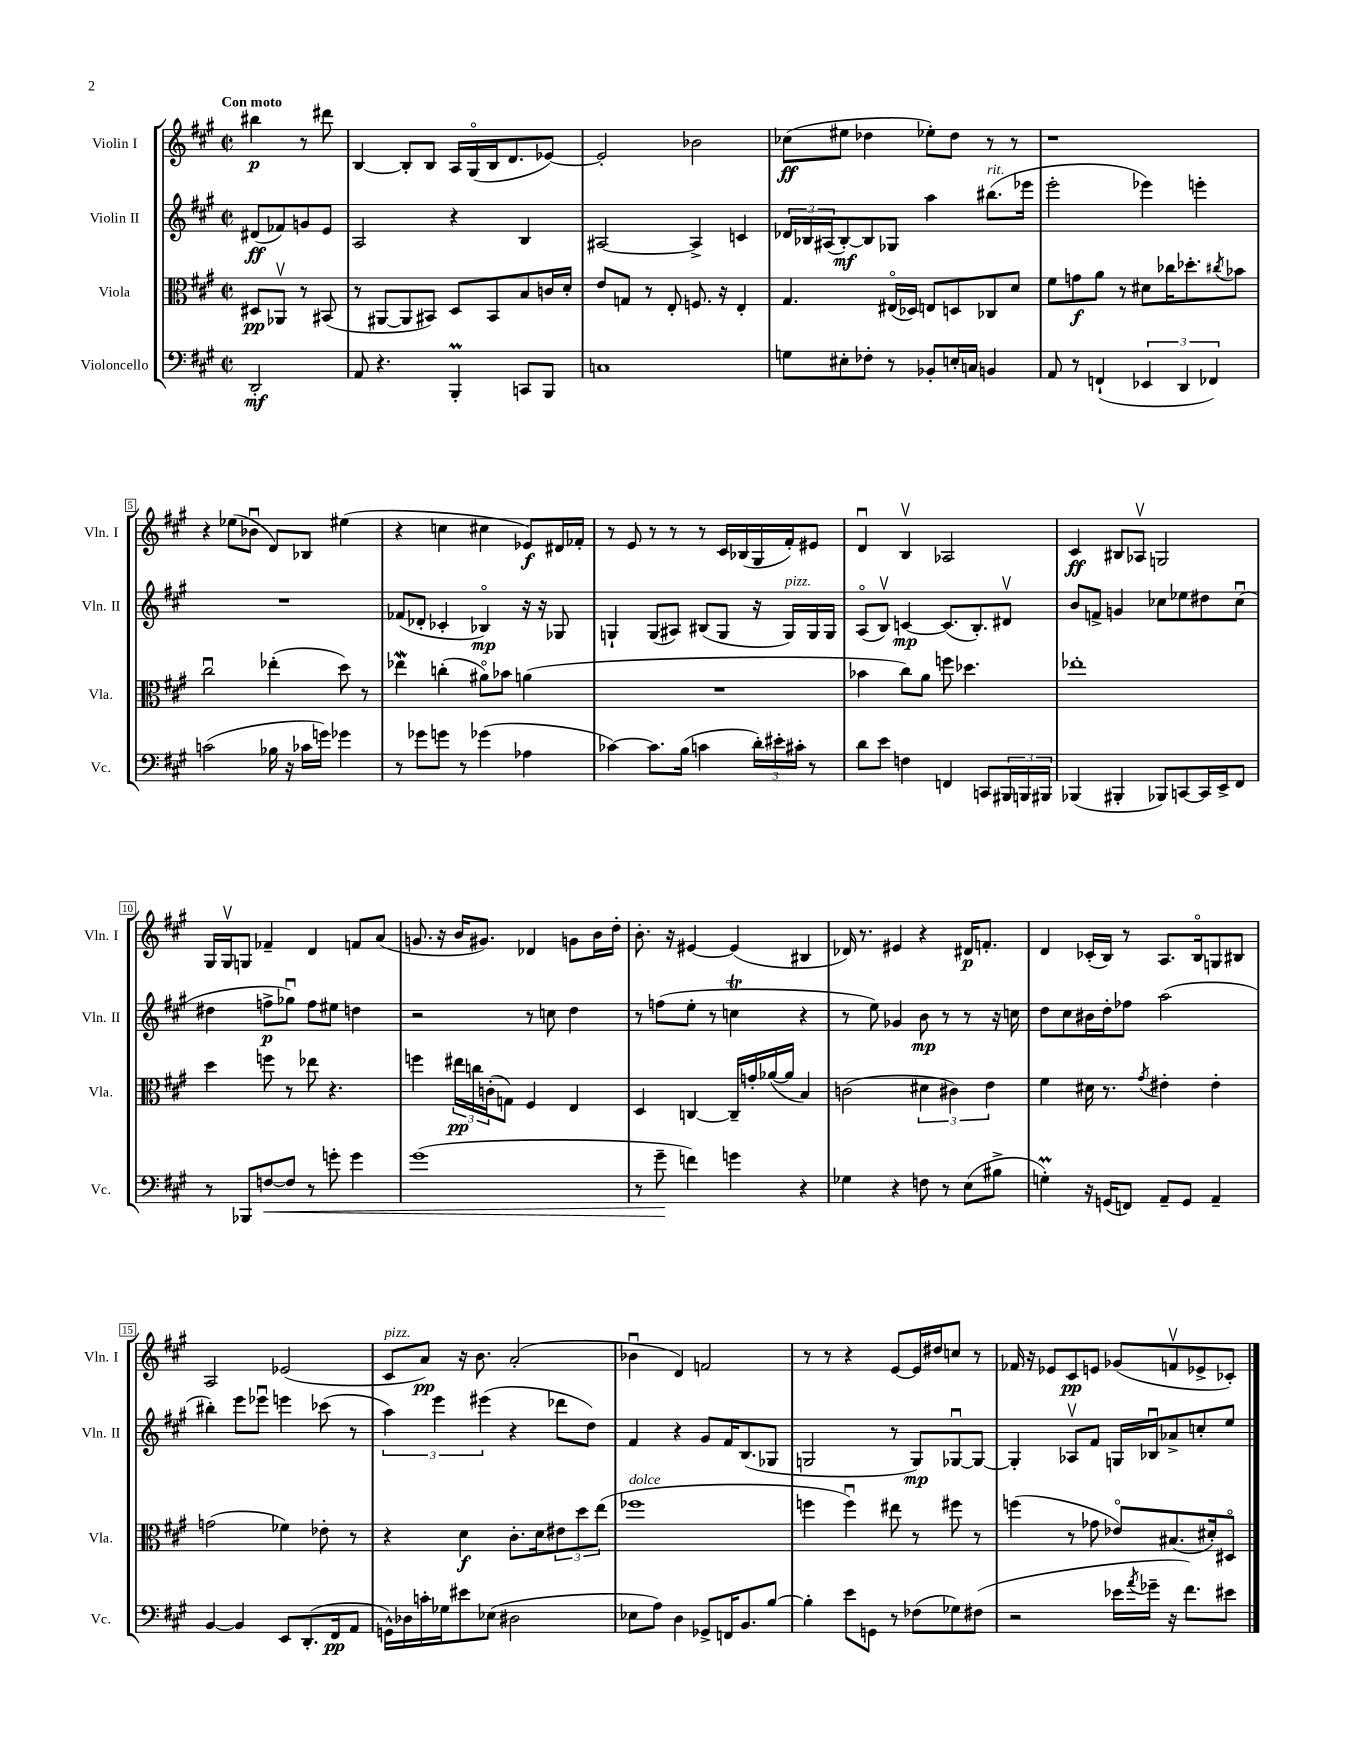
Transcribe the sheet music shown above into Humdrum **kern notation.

**kern	**kern	**kern	**kern
*staff4	*staff3	*staff2	*staff1
*clefF4	*clefC3	*clefG2	*clefG2
*k[f#c#g#]	*k[f#c#g#]	*k[f#c#g#]	*k[f#c#g#]
*M2/2	*M2/2	*M2/2	*M2/2
*met(c|)	*met(c|)	*met(c|)	*met(c|)
2DD'	8D#	(8d#	4bb#
.	8AA-v	8f-)	.
.	8r	8g	8r
.	(8BB#	8e	8ddd#
=	=	=	=
8AA	8r	2A	[4B
4.r	[8AA#	.	.
.	8AA#]	.	8B']
.	8BB#)	.	8B
4BBB'	8D	4r	16A
.	.	.	(16G#o
.	8BB#	.	16B
.	.	.	8.d
8CC	8B	4B	.
8BBB	16c	.	[8e-)
.	16d'	.	.
=	=	=	=
1C	8e	[2A#	2e-']
.	8G	.	.
.	8r	.	.
.	8E'	.	.
.	8.F	4A#^]	2b-
.	16r	.	.
.	4E'	4c	.
=	=	=	=
8G	4.G#	24d-	(8cc-
.	.	24B-	.
.	.	(24A#	.
8E#'	.	[8B-')	8ee#
8F-'	.	8B-]	4dd-
8r	(16E#o	8G-	.
.	16D-)	.	.
8BB-'	8E	4aa	8ee-')
16E'	8D	.	8dd-
16C	.	.	.
4BB	8C-	(8.bb#	8r
.	8d	.	8r
.	.	16eee-	.
=	=	=	=
8AA	8f#	2eee'	1r
8r	8g	.	.
(4FF`	8a	.	.
.	8r	.	.
6EE-	8d#	4eee-)	.
.	16cc-	.	.
6DD	.	.	.
.	8.dd-'	.	.
.	.	4eee'	.
6FF-)	.	.	.
.	8qcc#	.	.
.	8b-	.	.
=	=	=	=
(2c	2cc#u	1r	4r
.	.	.	(8ee-
.	.	.	8b-u
16B-	(4ee-'	.	8d)
16r	.	.	.
16c-	.	.	8B-
16g)	.	.	.
4g-	8dd)	.	(4ee#
.	8r	.	.
=	=	=	=
8r	4ee-	(8f-	4r
8g-	.	8d-'	.
8g	(4cc'	4c-'	4cc
8r	.	.	.
(4g-	8a#o)	4B-o)	4cc#
.	8b-	.	.
4A-	(4a	16r	8e-)
.	.	16r	.
.	.	8G-	16d#
.	.	.	16f-'
=	=	=	=
[4c-)	1r	4G`	8r
.	.	.	8e
8.c-]	.	(8G	8r
.	.	8A#)	8r
(16B	.	.	.
4c	.	(8B#	8r
.	.	8G	16c#
.	.	.	(16B-
24d')	.	16r	16G#
24e#'	.	.	.
.	.	16G)	16f#')
24c#'	.	.	.
8r	.	16G	8e#
.	.	16G	.
=	=	=	=
8d	4b-	(8Ao	4du
8e	.	8Bv)	.
4F	8cc#)	[4c	4Bv
.	8a	.	.
4FF	8ff	(8.c]	2A-
.	4.dd-	.	.
.	.	8.B')	.
8CC	.	.	.
24BBB#	.	8d#v	.
24BBB	.	.	.
24BBB#	.	.	.
=	=	=	=
(4BBB-	1ee-'	8b	4c#
.	.	8f^	.
4BBB#'	.	4g	8B#
.	.	.	8A-v
8BBB-)	.	8cc-	2G
[8CC	.	8ee-	.
16CC]	.	8dd#	.
16EE^	.	.	.
8FF#	.	(8cc-u	.
=	=	=	=
8r	4dd	4dd#	16G#
.	.	.	16G#v
8BBB-	.	.	8G
[8F	8ff	8ff^	4f-~
8F]	8r	8gg-u)	.
8r	8ee-	8ff	4d
8g'	4.r	8ee#	.
4g	.	4dd	8f
.	.	.	(8a
=	=	=	=
(1g#	4ff	2r	8.g
.	.	.	16r
.	24ee#	.	16b
.	24cc	.	.
.	.	.	8.g#)
.	(24c'	.	.
.	8G)	.	.
.	4F#	8r	4d-
.	.	8cc	.
.	4E	4dd	8g
.	.	.	16b
.	.	.	16dd'
=	=	=	=
8r	4D	8r	8.b'
8g#~	.	(8ff	.
.	.	.	16r
4f)	[4C	8ee'	[4e#
.	.	8r	.
4g	16C~]	4cc	(4e#]
.	16g'	.	.
.	([16a-	.	.
.	16a-]	.	.
4r	4B)	4r	4B#
=	=	=	=
4G-	(2c	8r	16d-)
.	.	.	8.r
.	.	8ee)	.
4r	.	4g-	4e#
8F	6d#	8b	4r
8r	.	8r	.
.	6c#)	.	.
(8E	.	8r	16d#
.	.	.	8.f'
.	6e	.	.
8B#^	.	16r	.
.	.	16cc	.
=	=	=	=
4G')	4f#	8dd	4d
.	.	8cc#	.
16r	16d#	16b#	(16c-'
(16GG	8.r	16dd'	16B)
8FF)	.	8ff-	8r
.	8qg#	.	.
8AA~	4e#'	(2aa	8.A
8GG	.	.	.
.	.	.	16Bo
4AA~	4e#'	.	8G
.	.	.	8B#
=	=	=	=
[4BB	(2g	4bb#')	2A
4BB]	.	8eee	.
.	.	8eee-u	.
8EE	4f-)	4eee	(2e-
(8.DD'	.	.	.
.	8e-'	(8ccc-	.
16FF#	.	.	.
8AA	8r	8r	.
=	=	=	=
16GG^^)	4r	6aa)	8c#
16D-	.	.	.
16c'	.	.	8a)
.	.	6eee	.
16G-	.	.	.
8e#	4d	.	16r
.	.	.	8.b
.	.	(6eee#	.
(8E-	.	.	.
2D#	8.c#'	4r	(2a'
.	16d	.	.
.	12e#	8ddd-	.
.	12dd	.	.
.	.	8dd)	.
.	(12ee	.	.
=	=	=	=
8E-	1ff-	4f#	4b-u
8A)	.	.	.
4D	.	4r	4d)
8GG-^	.	8g#	2f
16FF	.	16f#	.
8.BB	.	(8.B	.
[8B	.	8G-	.
=	=	=	=
4B']	4ff	2G	8r
.	.	.	8r
8e	4ffu)	.	4r
8GG	.	.	.
8r	8ee#	8r	[8e
(8F-	8r	8G)	16e]
.	.	.	16dd#
8G-)	8ff#	[8G-u	8cc
(8F#	8r	8G-_	8r
=	=	=	=
2r	(4ff	4G-']	16f-
.	.	.	16r
.	.	.	8e-
.	8r	8A-v	8c#
.	8g-	8f#	8e
16e-	8e-o)	16G	(8g-
8qa	.	.	.
16g-~	.	16B-u	.
16r	(8.B#	8a-^	8fv
8.f#)	.	.	.
.	.	8cc'	8e-^
.	16d#')	.	.
8e#	8D#o	8ee	8c-')
==	==	==	==
*-	*-	*-	*-
